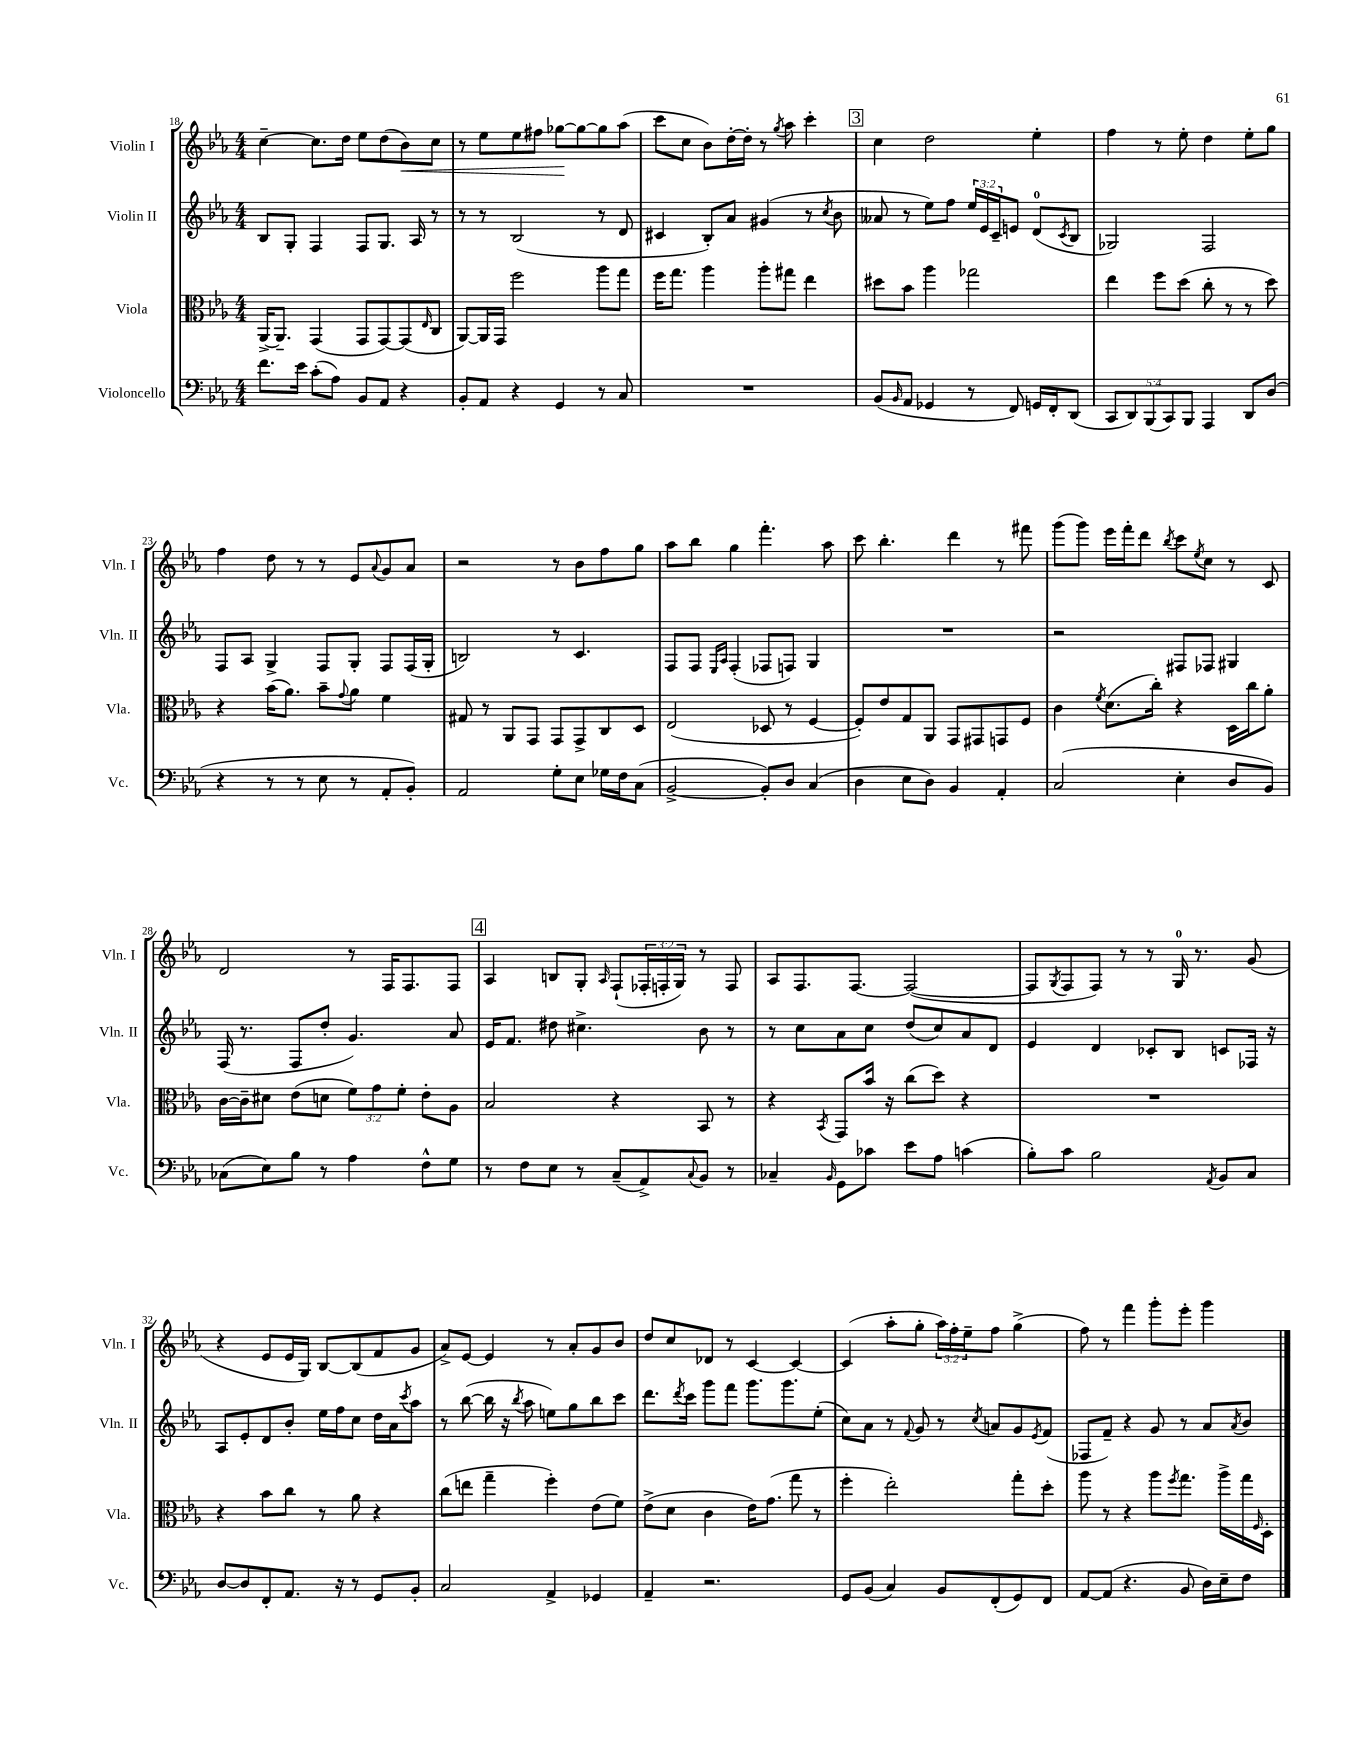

**kern	**kern	**kern	**kern	**dynam
*part4	*part3	*part2	*part1	*part1
*staff4	*staff3	*staff2	*staff1	*staff1
*I"Violoncello	*I"Viola	*I"Violin II	*I"Violin I	*
*I'Vc.	*I'Vla.	*I'Vln. II	*I'Vln. I	*
*clefF4	*clefC3	*clefG2	*clefG2	*
*k[b-e-a-]	*k[b-e-a-]	*k[b-e-a-]	*k[b-e-a-]	*
*M4/4	*M4/4	*M4/4	*M4/4	*
=18	=18	=18	=18	=18
8.f\L	[16AA-^/KL	8B-/L	[4cc~\	.
.	8.AA-~/J]	.	.	.
.	.	8G'/J	.	.
16e-\Jk	.	.	.	.
(8c'\L	(4GG/	4F/	8.cc\L]	.
8A-\J)	.	.	.	.
.	.	.	16dd\Jk	.
8BB-/L	8GG/L	8F/L	8ee-\L	.
8AA-/J	[8GG/)	8.G/J	(8dd\	.
!	!	!	!	!LO:HP:b
4r	(8GG/]	.	8b-\)	<
.	.	16A-/	.	.
.	16qqE-/	.	.	.
.	8C/J	8r	8cc\J	.
=19	=19	=19	=19	=19
8BB-'/L	[8AA-/L)	8r	8r	.
8AA-/J	16AA-/L]	8r	8ee-\L	.
.	16GG/JJ	.	.	.
4r	2ff\	(2B-/	8ee-\	.
.	.	.	8ff#X\J	.
4GG/	.	.	[8gg-X\L	.
.	.	.	8gg-\_	[
8r	8aa-\L	8r	8gg-\]	.
8C/	8gg\J	8d/	(8aa-\J	.
=20	=20	=20	=20	=20
1r	16ff\KL	4c#X/	8ccc\L	.
.	8.gg\J	.	.	.
.	.	.	8cc\J	.
.	4aa-\	8B-'/L)	8b-\L)	.
.	.	8a-/J	[16dd'\L	.
.	.	.	16dd'\JJ]	.
.	8aa-'\L	(4g#X/	8r	.
.	.	.	8qgg/	.
.	8gg#X\J	.	8aa-\	.
.	4ee-\	8r	4ccc'\	.
.	.	8qcc/	.	.
.	.	8b-\	.	.
!!LO:REH:place=s1:t=3
=21	=21	=21	=21	=21
(8BB-/L	8dd#X\L	8a--X/	4cc\	.
16qqBB-/	.	.	.	.
8AA-/J	8b-\J	8r	.	.
4GG-X/	4aa-\	8ee-\L)	2dd\	.
.	.	8ff\J	.	.
8r	2gg-X\	24ee-/LL	.	.
.	.	24e-/	.	.
.	.	24c~/J	.	.
8FF/)	.	8en/J	.	.
16GGn/LL	.	(8d/L	4ee-'\	.
16FF'/J	.	.	.	.
.	.	8qc/	.	.
(8DD/J	.	8B-/J	.	.
=22	=22	=22	=22	=22
10CC/L	4ee-\	2G-X/)	4ff\	.
10DD/)	.	.	.	.
(10BBB-/	.	.	.	.
.	8ff\L	.	8r	.
10CC/)	.	.	.	.
.	(8dd\J	.	8ee-'\	.
10BBB-/J	.	.	.	.
4AAA-/	8cc'\	2F/	4dd\	.
.	8r	.	.	.
8DD/L	8r	.	8ee-'\L	.
(8D/J	8dd\)	.	8gg\J	.
!!LO:LB:g=z
=23	=23	=23	=23	=23
4r	4r	8F/L	4ff\	.
.	.	8A-/J	.	.
8r	(16b-\KL	4G^/	8dd\	.
.	8.a-\J)	.	.	.
8r	.	.	8r	.
8E-\	8b-~\L	8F/L	8r	.
.	8qqg/	.	.	.
8r	8a-\J	8G'/J	8e-/L	.
.	.	.	8qqa-/	.
8AA-'/L	4f\	8F/L	8g/	.
8BB-'/J)	.	(16F/L	8a-/J	.
.	.	16G'/JJ	.	.
=24	=24	=24	=24	=24
2AA-/	8G#X/	2Bn/)	2r	.
.	8r	.	.	.
.	8AA-/L	.	.	.
.	8GG/J	.	.	.
8G'\L	8GG/L	8r	8r	.
8E-\J	8GG^/	4.c/	8b-\L	.
16G-X\LL	8C/	.	8ff\	.
16F\J	.	.	.	.
(8C\J	8D/J	.	8gg\J	.
=25	=25	=25	=25	=25
[2BB-^/	(2E-/	8F/L	8aa-\L	.
.	.	8F/J	8bb-\J	.
.	.	16qqE-/LL	.	.
.	.	16qqA-/JJ	.	.
.	.	(4F'/	4gg\	.
8BB-'/L])	8D-X/	8F-X/L	4.fff'\	.
8D/J	8r	8Fn/J)	.	.
(4C/	[4F/	4G/	.	.
.	.	.	8aa-\	.
=26	=26	=26	=26	=26
4D\	8F'/L])	1r	8ccc\	.
.	8e-/	.	4.bb-'\	.
8E-\L	8G/	.	.	.
8D\J)	8AA-/J	.	.	.
4BB-/	8GG/L	.	4ddd\	.
.	8GG#X/	.	.	.
4AA-'/	8GGn/	.	8r	.
.	8F/J	.	8fff#X\	.
=27	=27	=27	=27	=27
(2C/	4c\	2r	(8ggg\L	.
.	.	.	8ggg\J)	.
.	8qf/	.	.	.
.	(8.d\L	.	16eee-\LL	.
.	.	.	16fff'\J	.
.	.	.	8ddd\J	.
.	16cc'\Jk)	.	.	.
.	.	.	8qbb-/	.
4E-'\	4r	8F#X/L	8ccc\L	.
.	.	.	8qee-/	.
.	.	8F-X/J	8cc\J	.
8D/L	16D\LL	4G#X/	8r	.
.	16cc\J	.	.	.
8BB-/J)	8a-'\J	.	8c/	.
!!LO:LB:g=z
=28	=28	=28	=28	=28
(8C-X\L	[16c\LL	(16F/	2d/	.
.	16c~\J]	8.r	.	.
8E-\)	8d#X\J	.	.	.
8B-\J	(8e-\L	8F/L	.	.
8r	8dn\J	8dd'/J	.	.
4A-\	12f\L)	4.g/)	8r	.
.	12g\	.	.	.
.	.	.	16F/KL	.
.	12f'\J	.	.	.
.	.	.	8.F/	.
8F^^\L	8e-'\L	.	.	.
8G\J	8A-\J	8a-/	8F/J	.
!!LO:REH:place=s1:t=4
=29	=29	=29	=29	=29
8r	2B-/	16e-/KL	4A-/	.
.	.	8.f/J	.	.
8F\L	.	.	.	.
8E-\J	.	8dd#X\	8Bn/L	.
8r	.	4.cc#X^\	8G'/J	.
.	.	.	16qqA-/	.
(8C~/L	4r	.	(8F`/L	.
8AA-^/)	.	.	24F-X'/L	.
.	.	.	24Fn'/	.
.	.	.	24G/JJ)	.
8qqC/	.	.	.	.
8BB-/J	8BB-/	8b-\	8r	.
8r	8r	8r	8F/	.
=30	=30	=30	=30	=30
4C-X~/	4r	8r	8A-/L	.
.	.	8cc\L	8.F/	.
16qqBB-/	8qBB-/	.	.	.
8GG\L	8GG/L	8a-\	.	.
.	.	.	[8.F/J	.
8c-X\J	16b-/Jk	8cc\J	.	.
.	16r	.	.	.
8e-\L	(8cc\L	(8dd/L	(2F/_	.
8A-\J	8dd\J)	8cc/)	.	.
(4cn\	4r	8a-/	.	.
.	.	8d/J	.	.
=31	=31	=31	=31	=31
8B-'\L)	1r	4e-/	8F/L]	.
.	.	.	8qG/	.
8c\J	.	.	8F/	.
2B-\	.	4d/	8F/J)	.
.	.	.	8r	.
.	.	8c-X'/L	8r	.
.	.	8B-/J	16G/	.
.	.	.	8.r	.
8qAA-/	.	.	.	.
8BB-/L	.	8cn/L	.	.
8C/J	.	16F-X/Jk	(8g/	.
.	.	16r	.	.
!!LO:LB:g=z
=32	=32	=32	=32	=32
[8D/L	4r	8A-/L	4r	.
8D/]	.	8e-'/	.	.
8FF'/	8b-\L	8d/	8e-/L	.
8.AA-/J	8cc\J	8b-'/J	16e-/L	.
.	.	.	16G/JJ)	.
.	8r	16ee-\LL	[8B-/L	.
16r	.	16ff\J	.	.
8r	8a-\	8cc\J	(8B-/]	.
8GG/L	4r	16dd\LL	8f/	.
.	.	16a-\J	.	.
.	.	8qccc/	.	.
8BB-'/J	.	8aa-\J	8g/J	.
=33	=33	=33	=33	=33
2C/	(8cc\L	8r	8a-^/L)	.
.	8een\J	([8bb-\	[8e-/J	.
.	4gg~\	16bb-\]	4e-/]	.
.	.	16r	.	.
.	.	8qbb-/	.	.
.	.	8aa-\	.	.
4AA-^/	4ff'\)	8een\L)	8r	.
.	.	8gg\	8a-'/L	.
4GG-X/	(8e-\L	8bb-\	8g/	.
.	8f\J)	8ccc\J	8b-/J	.
=34	=34	=34	=34	=34
4AA-~/	(8e-^\L	8.ddd\L	8dd/L	.
.	8d\J	.	8cc/	.
.	.	8qddd/	.	.
.	.	16ccc\Jk	.	.
2.r	4c\	8ggg\L	8d-X/J	.
.	.	8fff\J	8r	.
.	16e-\KL)	8.ggg\L	[4c/	.
.	(8.g\J	.	.	.
.	.	8.ggg\	.	.
.	8gg\	.	4c/_	.
.	8r	(8ee-'\J	.	.
=35	=35	=35	=35	=35
8GG/L	4ff'\	8cc\L)	(4c/]	.
(8BB-/J	.	8a-\J	.	.
4C/)	2ee-'\)	8r	8aa-'\L	.
.	.	8qqf/	.	.
.	.	8g/	8gg'\J	.
8BB-/L	.	8r	24aa-\LL)	.
.	.	.	24ff'\	.
.	.	.	24ee-~\J	.
.	.	8qcc/	.	.
(8FF'/	.	8an/L	8ff\J	.
8GG/)	8gg'\L	8g/	(4gg^\	.
.	.	8qe-/	.	.
8FF/J	8dd'\J	(8f/J	.	.
=36	=36	=36	=36	=36
[8AA-/L	8aa-\	8F-X/L	8ff\)	.
(8AA-/J]	8r	8f~/J)	8r	.
4.r	4r	4r	4fff\	.
.	8aa-\L	8g/	8ggg'\L	.
.	8qff/	.	.	.
8BB-/	8.gg\J	8r	8eee-'\J	.
16D\LL)	.	8a-/L	4ggg\	.
16E-~\J	16aa-^\LL	.	.	.
.	.	8qa-/	.	.
8F\J	16gg\	8b-/J	.	.
.	16qqF/	.	.	.
.	16D'\JJ	.	.	.
==	==	==	==	==
*-	*-	*-	*-	*-
